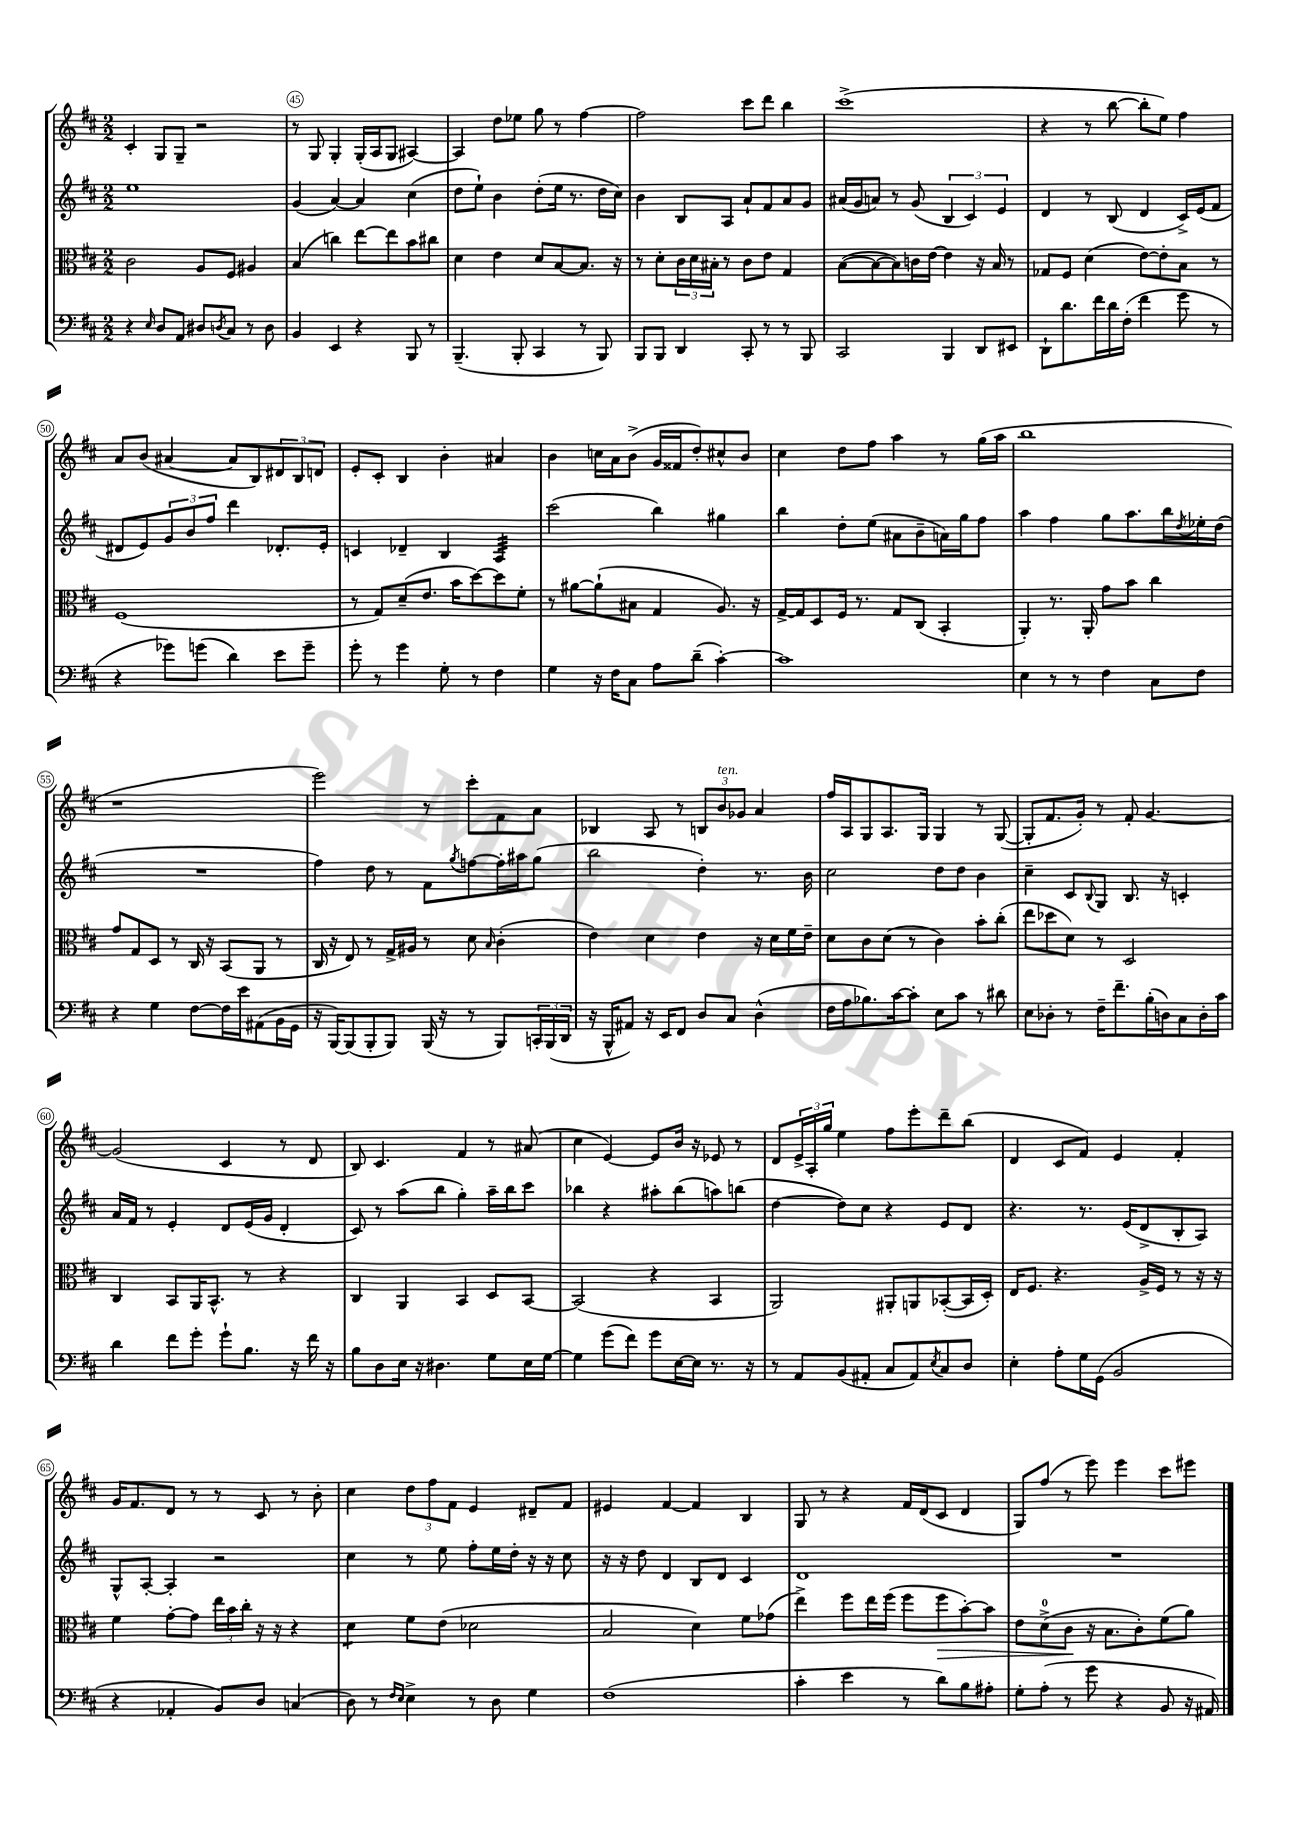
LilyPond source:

<<
\new StaffGroup <<
\new Staff = "s0" {
    \clef treble \key d \major \numericTimeSignature \time 2/2
    cis'4-. g8 g8-- r2 |
    r8 g8 g4-. g16-.( a16 g8 ais4~) |
    ais4 d''8 ees''8 g''8 r8 fis''4~ |
    fis''2 cis'''8 d'''8 b''4 |
    cis'''1->( |
    r4 r8 b''8~ b''8-. e''8) fis''4 |
    a'8 b'8( ais'4~ ais'8 b8) \tuplet 3/2 { dis'8 b8 d'8 } |
    e'8-. cis'8-. b4 b'4-. ais'4 |
    b'4 c''16 a'16 b'8->( g'16 fisis'16 d''8-.) cis''8-^ b'8 |
    cis''4 d''8 fis''8 a''4 r8 g''16( a''16 |
    b''1 |
    r1 |
    e'''2) r8 cis'''8-. fis'8 a'8 |
    bes4 a8 r8 \tuplet 3/2 { b8 b'8^\markup { \italic "ten." } ges'8 } a'4 |
    fis''16 a16 g8 a8. g16 g4 r8 g8~( |
    g8-. fis'8. g'16-.) r8 fis'8-. g'4.~ |
    g'2( cis'4 r8 d'8 |
    b8) cis'4. fis'4 r8 ais'8( |
    cis''4 e'4~) e'8 b'16 r16 ees'8 r8 |
    d'8 \tuplet 3/2 { e'16-> a16-. g''16 } e''4 fis''8 e'''8-. d'''8-- b''8( |
    d'4 cis'8 fis'8) e'4 fis'4-. |
    g'16 fis'8. d'8 r8 r8 cis'8 r8 b'8-. |
    cis''4 \tuplet 3/2 { d''8 fis''8 fis'8 } e'4 dis'8-- fis'8 |
    eis'4 fis'4~ fis'4 b4 |
    g8 r8 r4 fis'16 d'16( cis'8 d'4 |
    g8) fis''8( r8 e'''8) e'''4 cis'''8 eis'''8 \bar "|." |
}
\new Staff = "s1" {
    \clef treble \key d \major \numericTimeSignature \time 2/2
    e''1 |
    g'4( a'4~) a'4 cis''4( |
    d''8 e''8-!) b'4 d''8-.( e''16 r8. d''16 cis''16) |
    b'4 b8 a8 a'8-! fis'8 a'8 g'8 |
    ais'16( g'16 a'8) r8 g'8( \tuplet 3/2 { b4 cis'4) e'4 } |
    d'4 r8 b8( d'4 cis'16->) e'16( fis'8 |
    dis'8 e'8) \tuplet 3/2 { g'8 b'8 fis''8 } d'''4 des'8.-. e'16-. |
    c'4 des'4-- b4 a4:32 |
    cis'''2( b''4) gis''4 |
    b''4 d''8-. e''8( ais'8 b'8-- a'16) g''16 fis''8 |
    a''4 fis''4 g''8 a''8. b''16 \acciaccatura { d''8 } ees''16-. d''16( |
    R1 |
    fis''4) d''8 r8 fis'8 \acciaccatura { g''8 } f''8~ f''16-. ais''16 g''8( |
    b''2 d''4-.) r8. b'16 |
    cis''2 d''8 d''8 b'4 |
    cis''4-- cis'8 \appoggiatura { b8 } g8 b8. r16 c'4-. |
    a'16 fis'16 r8 e'4-. d'8 e'16( g'16 d'4-. |
    cis'8) r8 a''8( b''8 g''4-.) a''16-- b''16 cis'''8 |
    bes''4 r4 ais''8-. bes''8( a''8) b''8( |
    d''4~ d''8) cis''8 r4 e'8 d'8 |
    r4. r8. e'16( d'8-> b8-. a8) |
    g8-^ a8~-. a4-. r2 |
    cis''4 r8 e''8 fis''8-. e''16 d''16-. r16 r16 cis''8 |
    r16 r16 d''8 d'4 b8 d'8 cis'4 |
    d'1 |
    R1 \bar "|." |
}
\new Staff = "s2" {
    \clef alto \key d \major \numericTimeSignature \time 2/2
    cis'2 a8 fis8 ais4 |
    b4( c''4) e''8~ e''8 b'8 cis''8 |
    d'4 e'4 d'8 b8~ b8. r16 |
    r8 d'8-. \tuplet 3/2 { cis'16 d'16 bis16-. } r8 cis'8 e'8 g4 |
    b8~( b8~ b8) c'16 e'16~ e'4 r16 b16 r8 |
    ges8 fis8 d'4( e'8~) e'8-. b8 r8 |
    fis1( |
    r8 g8) d'8--( e'8. b'16 d''8~) d''8 fis'8-. |
    r8 ais'8~ ais'8-!( bis8 g4 a8.) r16 |
    g16~-> g16 d8 fis16 r8. g8 cis8( b,4-. |
    a,4-.) r8. a,16-. g'8 b'8 cis''4 |
    g'8 g8 d8 r8 cis16 r16 b,8( a,8 r8 |
    cis16 r16 e8) r8 g16-> ais16 r8 d'8 \grace { b16 } cis'4-.( |
    e'4) d'4 e'4 r16 d'16 fis'16 e'16-- |
    d'8 cis'8 d'8( r8 cis'4) b'8-. cis''8-.( |
    e''8 des''8 d'8) r8 d2 |
    cis4 b,8 a,16 b,8.-^ r8 r4 |
    cis4 a,4 b,4 d8 b,8~ |
    b,2( r4 b,4 |
    a,2) ais,8-. a,8 bes,8~-.( bes,16 d16-.) |
    e16 fis8. r4. a16-> fis16 r8 r16 r16 |
    fis'4 g'8~-. g'8 \tuplet 3/2 { e''16 b'16 cis''16-. } r16 r16 r4 |
    d'4:8 fis'8 e'8( des'2 |
    b2 d'4) fis'8 ges'8( |
    e''4->) fis''8 e''16 fis''16( fis''8 fis''8\> b'8~-.) b'8 |
    e'8 d'8-0->( cis'8\! r16 b8. cis'8-.) fis'8( a'8) \bar "|." |
}
\new Staff = "s3" {
    \clef bass \key d \major \numericTimeSignature \time 2/2
    r4 \grace { e16 } d8 a,8 dis8 \acciaccatura { d8 } cis8 r8 d8 |
    b,4 e,4 r4 b,,8 r8 |
    b,,4.--( b,,8-. cis,4 r8 b,,8) |
    b,,8 b,,8 d,4 cis,8-. r8 r8 b,,8 |
    cis,2 b,,4 d,8 eis,8 |
    d,8-! d'8. fis'16 d'16 fis16-.( fis'4 g'8 r8 |
    r4 ges'8) g'8( d'4) e'8 g'8-- |
    g'8-. r8 g'4 g8-. r8 fis4 |
    g4 r16 fis16 cis8 a8 d'8--( cis'4~-.) |
    cis'1 |
    e4 r8 r8 fis4 cis8 fis8 |
    r4 g4 fis8~ fis16 e'16 ais,8( b,16 g,16 |
    r16 b,,16~) b,,8( b,,8-. b,,8) b,,16( r16 r8 b,,8) \tuplet 3/2 { c,16-. b,,16( d,16 } |
    r16 b,,16-^ ais,8) r16 e,16 fis,8 d8 cis8 d4-^( |
    fis16 a16 bes8.) cis'16~ cis'8-. e8 cis'8 r8 dis'8 |
    e8 des8-. r8 fis16-- fis'8.-- b16-.( d16) cis8 d16-. cis'16 |
    d'4 fis'8 g'8-. g'8-! b8. r16 fis'16 r16 |
    b8 d8 e16 r16 dis4. g8 e16 g16~ |
    g4 g'8( fis'8) g'8 e16~ e16 r8. r16 |
    r8 a,8 b,8( ais,8-. cis8 ais,8) \acciaccatura { e8 } cis8 d8 |
    e4-. a8-. g16 g,16( b,2 |
    r4 aes,4-. b,8) d8 c4( |
    d8) r8 \grace { fis16 e16 } e4-> r8 d8 g4 |
    fis1( |
    cis'4-. e'4 r8 d'8) b8 ais8-. |
    g8-. a8-.( r8 g'8 r4 b,8 r16 ais,16) \bar "|." |
}
>>
>>
\layout { \context { \Score currentBarNumber = #44 \override BarNumber.break-visibility = ##(#f #t #t) barNumberVisibility = #(every-nth-bar-number-visible 5) \override BarNumber.stencil = #(make-stencil-circler 0.1 0.3 ly:text-interface::print) } }
